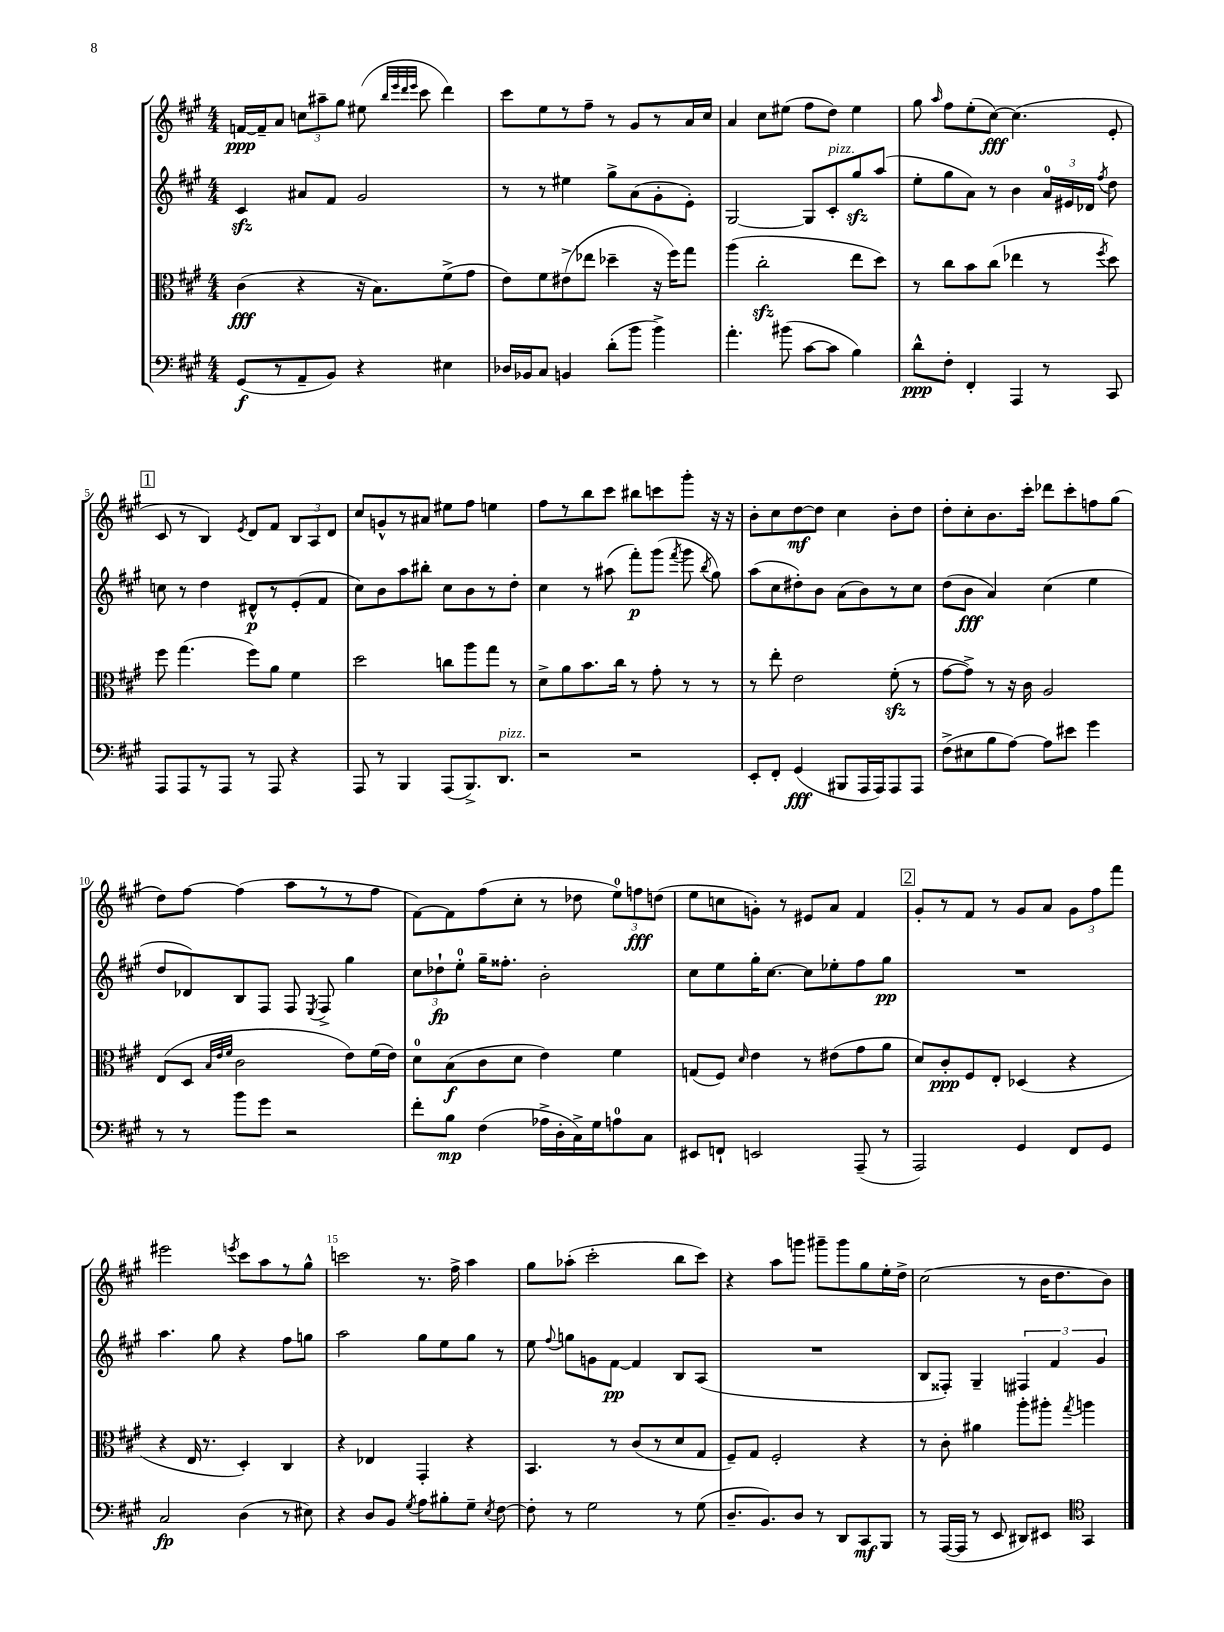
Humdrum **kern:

**kern	**dynam	**kern	**dynam	**kern	**dynam	**kern	**dynam
*part4	*part4	*part3	*part3	*part2	*part2	*part1	*part1
*staff4	*staff4	*staff3	*staff3	*staff2	*staff2	*staff1	*staff1
*clefF4	*	*clefC3	*	*clefG2	*	*clefG2	*
*k[f#c#g#]	*	*k[f#c#g#]	*	*k[f#c#g#]	*	*k[f#c#g#]	*
*M4/4	*	*M4/4	*	*M4/4	*	*M4/4	*
=1	=1	=1	=1	=1	=1	=1	=1
(8GG#/L	f	(4c#\	fff	4c#zz/	.	[16fn/LL	ppp
.	.	.	.	.	.	16f~/J]	.
8r	.	.	.	.	.	8a/J	.
8AA~/	.	4r	.	8a#X/L	.	12ccn\L	.
.	.	.	.	.	.	12aa#X~\	.
8BB/J)	.	.	.	8f#/J	.	.	.
.	.	.	.	.	.	12gg#\J	.
4r	.	16r	.	2g#/	.	(8ee#X\	.
.	.	8.B\L)	.	.	.	.	.
.	.	.	.	.	.	32qqbb/LLL	.
.	.	.	.	.	.	32qqeee/	.
.	.	.	.	.	.	32qqddd/	.
.	.	.	.	.	.	32qqeee/JJJ	.
.	.	.	.	.	.	8ccc#\	.
4E#X\	.	(8f#^\	.	.	.	4ddd\)	.
.	.	8g#\J	.	.	.	.	.
=2	=2	=2	=2	=2	=2	=2	=2
16D-X/LL	.	8e\L)	.	8r	.	8ccc#\L	.
16BB-X/J	.	.	.	.	.	.	.
8C#/J	.	8f#\	.	8r	.	8ee\	.
4BBn/	.	(8e#X^\	.	4ee#X\	.	8r	.
.	.	8ee-X\J	.	.	.	8ff#~\J	.
(8d'\L	.	4dd-X~\	.	8gg#^\L	.	8r	.
8b\J	.	.	.	(8a\	.	8g#/L	.
4b^\)	.	16r	.	8g#'\	.	8r	.
.	.	16ff#\KL)	.	.	.	.	.
.	.	8gg#\J	.	8e'\J)	.	16a/L	.
.	.	.	.	.	.	16cc#/JJ	.
=3	=3	=3	=3	=3	=3	=3	=3
4.a'\	.	(4aa\	.	[2G#/	.	4a/	.
.	.	2cc#zz'\	.	.	.	8cc#\L	.
(8b#X\	.	.	.	.	.	(8ee#X\J	.
[8c#\L	.	.	.	8G#/L]	.	8ff#\L	.
!	!	!	!	!LO:TX:a:i:t=pizz.	!	!	!
8c#\J]	.	.	.	8c#'/	.	8dd\J)	.
4B\)	.	8ee\L	.	8gg#zz/	.	4ee#\	.
.	.	8dd\J)	.	(8aa/J	.	.	.
=4	=4	=4	=4	=4	=4	=4	=4
8d^^\L	ppp	8r	.	8ee'\L	.	8gg#\	.
.	.	.	.	.	.	16qqaa/	.
8F#'\J	.	8cc#\L	.	8gg#\	.	8ff#\L	.
4FF#'/	.	8b\	.	8a\J)	.	(8ee'\	.
.	.	(8cc#\J	.	8r	.	[8cc#\J)	fff
4AAA/	.	4ee-X\	.	4b\	.	(4.cc#\]	.
8r	.	8r	.	24a/LL	.	.	.
.	.	.	.	24e#X/	.	.	.
.	.	.	.	24d-X/JJ	.	.	.
.	.	8qff#/	.	8qff#/	.	.	.
8CC#/	.	8dd\)	.	8dd\	.	8e'/	.
!!LO:LB:g=z
!!LO:REH:place=s1:t=1
=5	=5	=5	=5	=5	=5	=5	=5
8AAA/L	.	8ff#\	.	8ccn\	.	8c#/	.
8AAA/	.	(4.gg#\	.	8r	.	8r	.
8r	.	.	.	4dd\	.	4B/)	.
8AAA/J	.	.	.	.	.	.	.
.	.	.	.	.	.	8qe/	.
8r	.	8ff#\L)	.	8d#X^^/L	p	8d/L	.
8AAA/	.	8a\J	.	8r	.	8f#/J	.
4r	.	4f#\	.	(8e'/	.	12B/L	.
.	.	.	.	.	.	12A/	.
.	.	.	.	8f#/J	.	.	.
.	.	.	.	.	.	12d/J	.
=6	=6	=6	=6	=6	=6	=6	=6
8AAA/	.	2dd\	.	8cc#\L)	.	8cc#/L	.
8r	.	.	.	8b\	.	8gn^^/	.
4BBB/	.	.	.	8aa\	.	8r	.
.	.	.	.	8bb#X'\J	.	8a#X/J	.
(8AAA/L	.	8ccn\L	.	8cc#\L	.	8ee#X\L	.
8.BBB^/)	.	8aa\	.	8b\	.	8ff#\J	.
.	.	8gg#\J	.	8r	.	4een\	.
!LO:TX:a:i:t=pizz.	!	!	!	!	!	!	!
8.DD/J	.	.	.	.	.	.	.
.	.	8r	.	8dd'\J	.	.	.
=7	=7	=7	=7	=7	=7	=7	=7
2r	.	8d^\L	.	4cc#\	.	8ff#\L	.
.	.	8a\	.	.	.	8r	.
.	.	8.b\	.	8r	.	8bb\	.
.	.	.	.	(8aa#X\	.	8ccc#\J	.
.	.	16cc#\Jk	.	.	.	.	.
2r	.	8r	.	8fff#'\L)	p	8bb#X\L	.
.	.	8g#'\	.	(8ggg#\J	.	8cccn\	.
.	.	.	.	8qfff#/	.	.	.
.	.	8r	.	8ggg#\	.	8ggg#'\J	.
.	.	.	.	8qbb/	.	.	.
.	.	8r	.	8gg#\)	.	16r	.
.	.	.	.	.	.	16r	.
=8	=8	=8	=8	=8	=8	=8	=8
8EE'/L	.	8r	.	(8aa\L	.	8b'\L	.
8FF#'/J	.	8ee'\	.	8cc#\	.	8cc#\	.
(4GG#/	fff	2e\	.	8dd#X'\)	.	[8dd\	mf
.	.	.	.	8b\J	.	8dd\J]	.
8BBB#X/L	.	.	.	(8a\L	.	4cc#\	.
16AAA/L	.	.	.	8b\)	.	.	.
16AAA/J)	.	.	.	.	.	.	.
8AAA/	.	(8f#zz'\	.	8r	.	8b'\L	.
8AAA/J	.	8r	.	8cc#\J	.	8dd\J	.
=9	=9	=9	=9	=9	=9	=9	=9
(8F#^\L	.	[8g#\L	.	(8dd\L	.	8dd'\L	.
8E#X\	.	8g#^\J])	.	8b\J	fff	8cc#'\	.
8B\	.	8r	.	4a/)	.	8.b\	.
[8A\J)	.	16r	.	.	.	.	.
.	.	16c#\	.	.	.	16ccc#'\Jk	.
8A\L]	.	2A/	.	(4cc#\	.	8ddd-X\L	.
8e#X\J	.	.	.	.	.	8ccc#'\	.
4g#\	.	.	.	4ee\	.	8ffn\	.
.	.	.	.	.	.	(8gg#\J	.
!!LO:LB:g=z
=10	=10	=10	=10	=10	=10	=10	=10
8r	.	(8E/L	.	8dd/L	.	8dd\L)	.
8r	.	8D/J	.	8d-X/)	.	[8ff#\J	.
.	.	32qqB/LLL	.	.	.	.	.
.	.	32qqe/	.	.	.	.	.
.	.	32qqf#/JJJ	.	.	.	.	.
8b\L	.	2c#\	.	8B/	.	(4ff#\]	.
8g#\J	.	.	.	8F#/J	.	.	.
2r	.	.	.	8F#/	.	8aa\L	.
.	.	.	.	8qE/	.	.	.
.	.	.	.	8F#^/	.	8r	.
.	.	8e\L)	.	4gg#\	.	8r	.
.	.	(16f#\L	.	.	.	8ff#\J	.
.	.	16e\JJ)	.	.	.	.	.
=11	=11	=11	=11	=11	=11	=11	=11
8f#'\L	.	8d\L	.	12cc#\L	.	[8f#\L)	.
.	.	.	.	12dd-X`\	fp	.	.
8B\J	mp	(8B\	f	.	.	8f#\]	.
.	.	.	.	12ee'\J	.	.	.
(4F#\	.	8c#\	.	16gg#~\KL	.	(8ff#\	.
.	.	.	.	8.ff##X'\J	.	.	.
.	.	8d\J	.	.	.	8cc#'\J	.
16A-X^\LL	.	4e\)	.	2b'\	.	8r	.
16D'\	.	.	.	.	.	.	.
16C#^\)	.	.	.	.	.	8dd-X\	.
16G#\J	.	.	.	.	.	.	.
8An\	.	4f#\	.	.	.	12ee\L)	.
.	.	.	.	.	.	12ffn\	fff
8C#\J	.	.	.	.	.	.	.
.	.	.	.	.	.	(12ddn\J	.
=12	=12	=12	=12	=12	=12	=12	=12
8EE#X/L	.	(8Gn/L	.	8cc#\L	.	8ee\L	.
8FFn`/J	.	8F#/J)	.	8ee\	.	8ccn\	.
.	.	16qqd/	.	.	.	.	.
2EEn/	.	4e\	.	16gg#'\K	.	8gn'\J)	.
.	.	.	.	[8.cc#\J	.	.	.
.	.	.	.	.	.	8r	.
.	.	8r	.	8cc#\L]	.	8e#X/L	.
.	.	(8e#X\L	.	8ee-X'\	.	8a/J	.
(8AAA~/	.	8g#\	.	8ff#\	.	4f#/	.
8r	.	8a\J	.	8gg#\J	pp	.	.
!!LO:REH:place=s1:t=2
=13	=13	=13	=13	=13	=13	=13	=13
2AAA/)	.	8d/L)	.	1r	.	8g#'/L	.
.	.	8c#'/	ppp	.	.	8r	.
.	.	8F#/	.	.	.	8f#/J	.
.	.	8E'/J	.	.	.	8r	.
4GG#/	.	(4D-X/	.	.	.	8g#/L	.
.	.	.	.	.	.	8a/J	.
8FF#/L	.	4r	.	.	.	12g#\L	.
.	.	.	.	.	.	12ff#\	.
8GG#/J	.	.	.	.	.	.	.
.	.	.	.	.	.	12fff#\J	.
!!LO:LB:g=z
=14	=14	=14	=14	=14	=14	=14	=14
2C#/	fp	4r	.	4.aa\	.	2eee#X\	.
.	.	16E/	.	.	.	.	.
.	.	8.r	.	.	.	.	.
.	.	.	.	8gg#\	.	.	.
.	.	.	.	.	.	8qeeen/	.
(4D\	.	4D'/)	.	4r	.	8ccc#\L	.
.	.	.	.	.	.	8aa\	.
8r	.	4C#/	.	8ff#\L	.	8r	.
8E#X\)	.	.	.	8ggn\J	.	8gg#^^\J	.
=15	=15	=15	=15	=15	=15	=15	=15
4r	.	4r	.	2aa\	.	2cccn\	.
8D/L	.	4E-X/	.	.	.	.	.
8BB/J	.	.	.	.	.	.	.
8qG#/	.	.	.	.	.	.	.
8A\L	.	4GG#'/	.	8gg#\L	.	8.r	.
8B#X'\	.	.	.	8ee\	.	.	.
.	.	.	.	.	.	16ff#^\	.
8G#~\J	.	4r	.	8gg#\J	.	4aa\	.
8qE/	.	.	.	.	.	.	.
[8F#\	.	.	.	8r	.	.	.
=16	=16	=16	=16	=16	=16	=16	=16
8F#'\]	.	4.BB/	.	8ee\	.	8gg#\L	.
.	.	.	.	8qqff#/	.	.	.
8r	.	.	.	8ggn\L	.	(8aa-X'\J	.
2G#\	.	.	.	8gn\	.	2ccc#'\	.
.	.	8r	.	[8f#\J	pp	.	.
.	.	(8c#/L	.	4f#/]	.	.	.
.	.	8r	.	.	.	.	.
8r	.	8d/	.	8B/L	.	8bb\L	.
(8G#\	.	8G#/J	.	(8A/J	.	8ccc#\J)	.
=17	=17	=17	=17	=17	=17	=17	=17
8.D~/L	.	8F#~/L)	.	1r	.	4r	.
.	.	8G#/J	.	.	.	.	.
8.BB/)	.	.	.	.	.	.	.
.	.	2F#'/	.	.	.	8aa\L	.
8D/J	.	.	.	.	.	8gggn\J	.
8r	.	.	.	.	.	8ggg#X~\L	.
8DD/L	.	.	.	.	.	8ggg#\	.
8CC#/	mf	4r	.	.	.	8gg#\	.
8BBB/J	.	.	.	.	.	16ee'\L	.
.	.	.	.	.	.	16dd^\JJ	.
=18	=18	=18	=18	=18	=18	=18	=18
8r	.	8r	.	8B/L	.	(2cc#\	.
([16AAA/LL	.	8c#'\	.	8F##X'/J)	.	.	.
16AAA/JJ]	.	.	.	.	.	.	.
8r	.	4a#X\	.	4G#~/	.	.	.
8EE/	.	.	.	.	.	.	.
8DD#X/L)	.	8aa'\L	.	6F#X/	.	8r	.
8EE#X/J	.	8aa#X'\J	.	.	.	16b\KL	.
.	.	.	.	6f#/	.	.	.
.	.	.	.	.	.	8.dd\	.
*clefC4	*	*	*	*	*	*	*
.	.	8qgg#/	.	.	.	.	.
4GG#/	.	4aan\	.	.	.	.	.
.	.	.	.	6g#/	.	.	.
.	.	.	.	.	.	8b\J)	.
==	==	==	==	==	==	==	==
*-	*-	*-	*-	*-	*-	*-	*-
